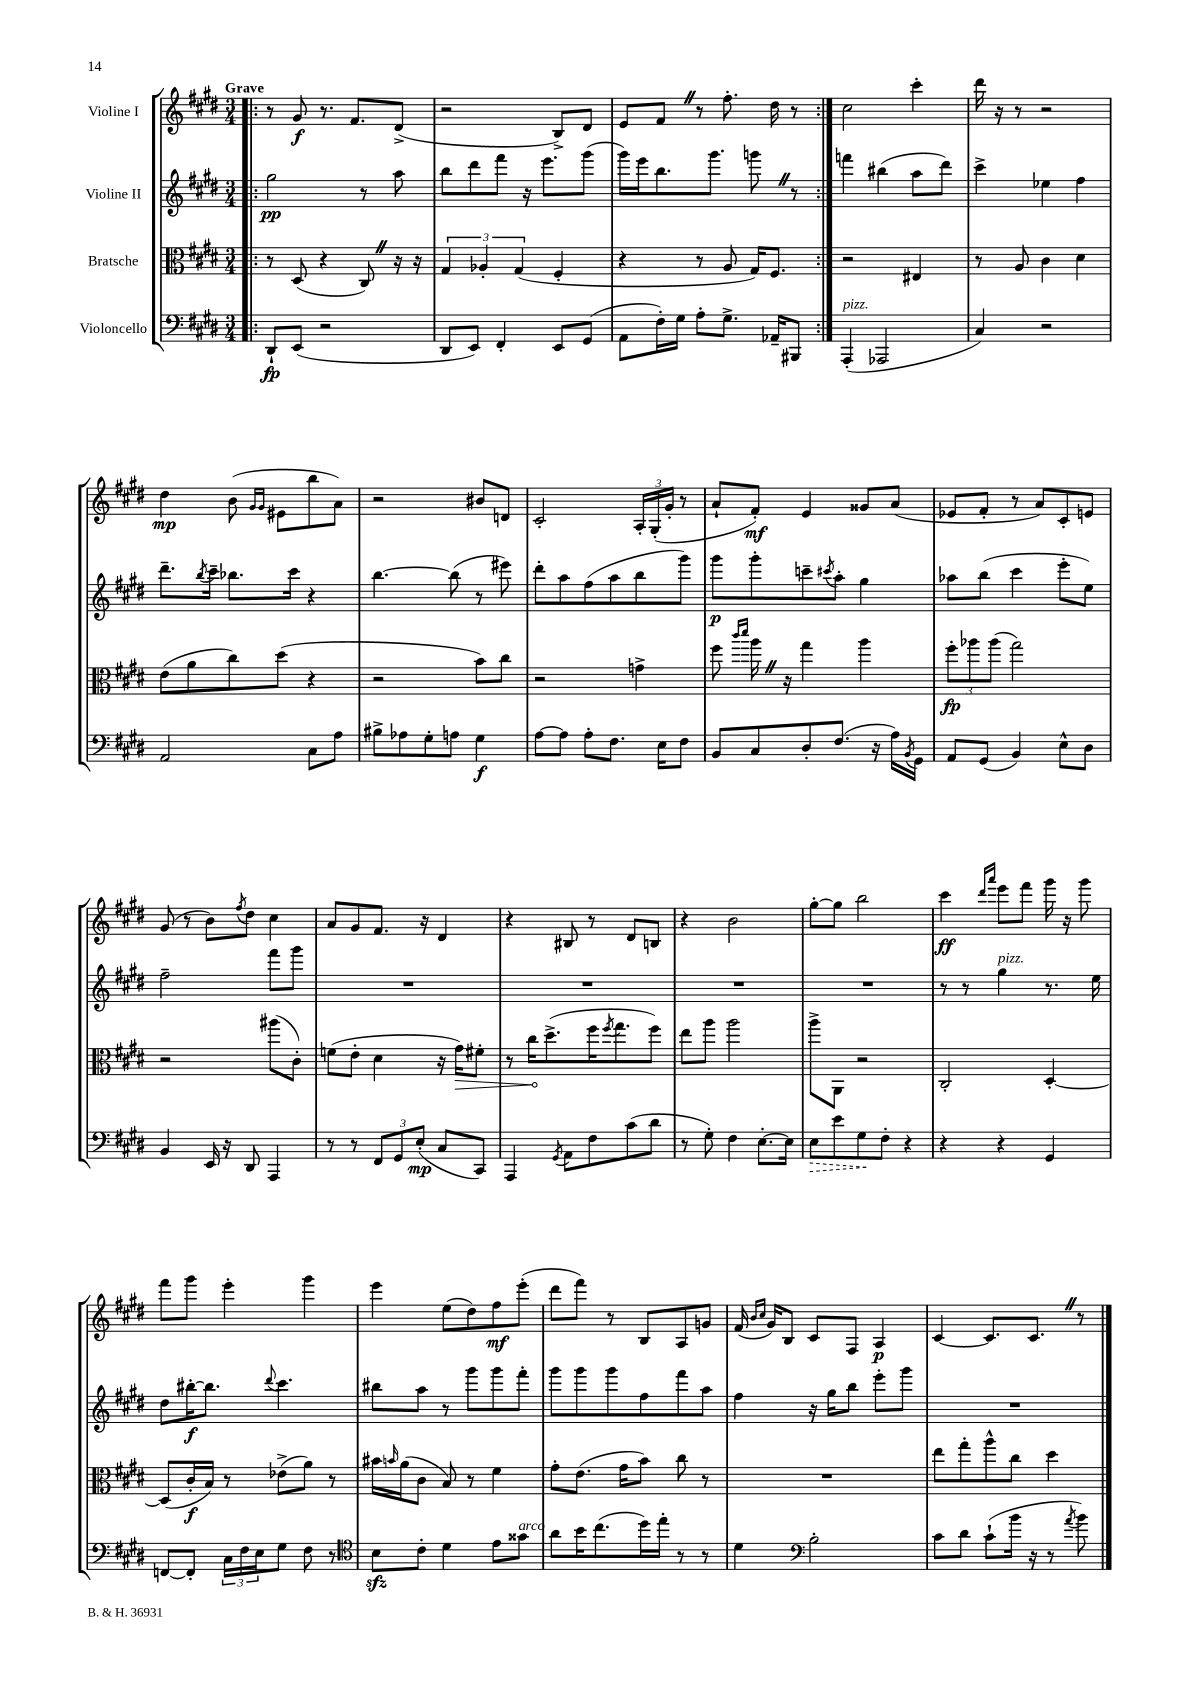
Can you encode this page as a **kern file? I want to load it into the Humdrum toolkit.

**kern	**kern	**kern	**kern
*staff4	*staff3	*staff2	*staff1
*clefF4	*clefC3	*clefG2	*clefG2
*k[f#c#g#d#]	*k[f#c#g#d#]	*k[f#c#g#d#]	*k[f#c#g#d#]
*M3/4	*M3/4	*M3/4	*M3/4
=!|:	=!|:	=!|:	=!|:
8DD#`/L	8r	2gg#\	8r
(8EE/J	(8D#/	.	8g#/
2r	4r	.	8.r
.	.	.	8.f#/L
.	8C#/)	8r	.
.	16r	8aa\	(8d#^/J
.	16r	.	.
=	=	=	=
8DD#/L	6G#/	8bb\L	2r
8EE/J)	.	8ddd#\	.
.	6A-'/	.	.
4FF#'/	.	8fff#\J	.
.	(6G#/	.	.
.	.	16r	.
.	.	8.eee\L	.
8EE/L	4F#'/	.	8B^/L)
(8GG#/J	.	(8ggg#\J	8d#/J
=	=	=	=
8AA\L	4r	16ggg#\LL)	8e/L
.	.	16eee\J	.
16F#'\L)	.	8.bb\	8f#/J
16G#\JJ	.	.	.
8A'\L	8r	.	8r
.	.	8.ggg#\J	.
8.G#^\J	8A/	.	8.ff#'\
.	16G#/LK)	8ggg\	.
16AA-~/LK	8.F#/J	.	16dd#\
8BBB#/J	.	8r	8r
=:|!	=:|!	=:|!	=:|!
(4AAA'/	2r	4fff\	2cc#\
2AAA-/	.	(4bb#\	.
.	4E#/	8aa\L	4ccc#'\
.	.	8ddd#\J)	.
=	=	=	=
4C#/)	8r	4ccc#^\	16ddd#\
.	.	.	16r
.	8A/	.	8r
2r	4c#\	4ee-\	2r
.	4d#\	4ff#\	.
=	=	=	=
2AA/	(8e\L	8.ddd#~\L	4dd#\
.	8a\	.	.
.	.	8qbb/	.
.	.	16ccc#~\Jk	.
.	8cc#\)	8.bb-\L	(8b\
.	.	.	16qqg#/LL
.	.	.	16qqg#/JJ
.	(8dd#\J	.	8e#\L
.	.	16ccc#\Jk	.
8C#\L	4r	4r	8bb\
8A\J	.	.	8a\J)
=	=	=	=
8B#^\L	2r	[4.bb\	2r
8A-\	.	.	.
8G#'\	.	.	.
8A\J	.	(8bb\]	.
4G#\	8b\L)	8r	8b#/L
.	8cc#\J	8eee#\)	8d/J
=	=	=	=
[8A\L	2r	8ddd#'\L	2c#'/
8A\]J	.	8aa\	.
8A'\L	.	(8ff#\	.
8.F#\J	.	8aa\	.
.	4g^\	8bb\	24A'/LL
.	.	.	(24G#'/
16E\LK	.	.	.
.	.	.	24g#'/JJ
8F#\J	.	8ggg#\J)	8r
=	=	=	=
8BB/L	8ff#\	8ggg#\L	8a`/L
.	16qqccc#/LL	.	.
.	16qqddd#/JJ	.	.
8C#/	16aa\	8ggg#'\	8f#'/J)
.	16r	.	.
8D#'/	4gg#\	8ccc~\	4e/
.	.	8qccc#/	.
(8.F#/J	.	8aa'\J	.
.	4aa\	4gg#\	8g##/L
16r	.	.	.
16A\LL)	.	.	(8a/J
8qBB/	.	.	.
16GG#\JJ	.	.	.
=	=	=	=
8AA/L	12ff#'\L	8aa-\L	8e-/L
.	12aa-\	.	.
(8GG#/J	.	(8bb\J	8f#'/J
.	(12aa-\J	.	.
4BB/)	2gg#\)	4ccc#\	8r
.	.	.	8a/L)
8E^^\L	.	8eee'\L	8c#'/
8D#\J	.	8ee\J)	8e/J
=	=	=	=
4BB/	2r	2ff#~\	(8g#/
.	.	.	8r
16EE/	.	.	8b\L)
16r	.	.	.
.	.	.	8qff#/
8DD#/	.	.	8dd#\J
4AAA/	(8aa#\L	8fff#\L	4cc#\
.	8c#'\J)	8ggg#\J	.
=	=	=	=
8r	(8f\L	2.r	8a/L
8r	8e'\J	.	8g#/
12FF#/L	4d#\	.	8.f#/J
12GG#/	.	.	.
(12E'/J	.	.	.
.	.	.	16r
8C#/L	16r	.	4d#/
.	16g#\LK)	.	.
8CC#/J)	8f#'\J	.	.
=	=	=	=
4AAA/	8r	2.r	4r
.	16cc#\LK	.	.
.	(8.dd#^\	.	.
8qGG#/	.	.	.
8AA\L	.	.	8B#/
8F#\	16ff#\K	.	8r
.	8qff#/	.	.
.	8.gg#\	.	.
(8c#\	.	.	8d#/L
8d#\J	8ff#\J)	.	8B/J
=	=	=	=
8r	8ee\L	2.r	4r
8G#'\)	8aa\J	.	.
4F#\	2aa\	.	2b\
[8.E'\L	.	.	.
16E\]Jk	.	.	.
=	=	=	=
8E\L	8aa^\L	2.r	[8gg#'\L
8e\	8AA\J	.	8gg#\]J
8G#\	2r	.	2bb\
8F#'\J	.	.	.
4r	.	.	.
=	=	=	=
4r	2C#'/	8r	4ccc#\
.	.	8r	.
.	.	.	16qqddd#/LL
.	.	.	16qqaaa/JJ
4r	.	4gg#\	8eee\L
.	.	.	8fff#\J
4GG#/	[4D#'/	8.r	16ggg#\
.	.	.	16r
.	.	.	8ggg#\
.	.	16ee\	.
=	=	=	=
[8FF/L	(8D#/]L	8dd#\L	8fff#\L
8FF'/]J	16c#'/L	[16bb#'\K	8ggg#\J
.	16B/JJ)	8.bb#\]J	.
24C#\LL	8r	.	4eee'\
24F#\	.	.	.
24E\J	.	.	.
.	.	8qqddd#/	.
8G#\J	(8e-^\L	4.ccc#\	.
8F#\	8a\J)	.	4ggg#\
8r	8r	.	.
=	=	=	=
*clefC4	*	*	*
8B\L	16b#\LL	8bb#\L	4eee\
.	16qqb/	.	.
.	(16a\J	.	.
8c#'\J	8c#\J	8aa\J	.
4d#\	8B/)	8r	(8ee\L
.	8r	8ggg#\L	8dd#\)
8e\L	4f#\	8ggg#\	8ff#\
8g##\J	.	8fff#'\J	(8eee'\J
=	=	=	=
8a\L	8g#'\L	8ggg#\L	8ddd#\L
16b\K	(8.e\J	8ggg#\	8fff#\J)
(8.cc#\	.	.	.
.	.	8ggg#\	8r
.	16g#\LK	.	.
16dd#\L)	8b\J)	8ff#\	8B/L
16ee'\JJ	.	.	.
8r	8cc#\	8fff#\	8A/
8r	8r	8aa\J	8g/J
=	=	=	=
4d#\	2.r	4ff#\	(16f#/
.	.	.	16qqb/LL
.	.	.	16qqcc#/JJ
.	.	.	16g#/LK)
.	.	.	8B/J
*clefF4	*	*	*
2B'\	.	16r	8c#/L
.	.	16gg#\LK	.
.	.	8bb\J	8F#/J
.	.	8eee'\L	4A/
.	.	8ggg#\J	.
=	=	=	=
8c#\L	8ee\L	2.r	[4c#/
8d#\J	8gg#'\	.	.
(8c#`\L	8aa^^\	.	8.c#/]L
16b\Jk	8cc#\J	.	.
16r	.	.	8.c#/J
8r	4dd#\	.	.
8qa/	.	.	.
8b\)	.	.	8r
==	==	==	==
*-	*-	*-	*-
